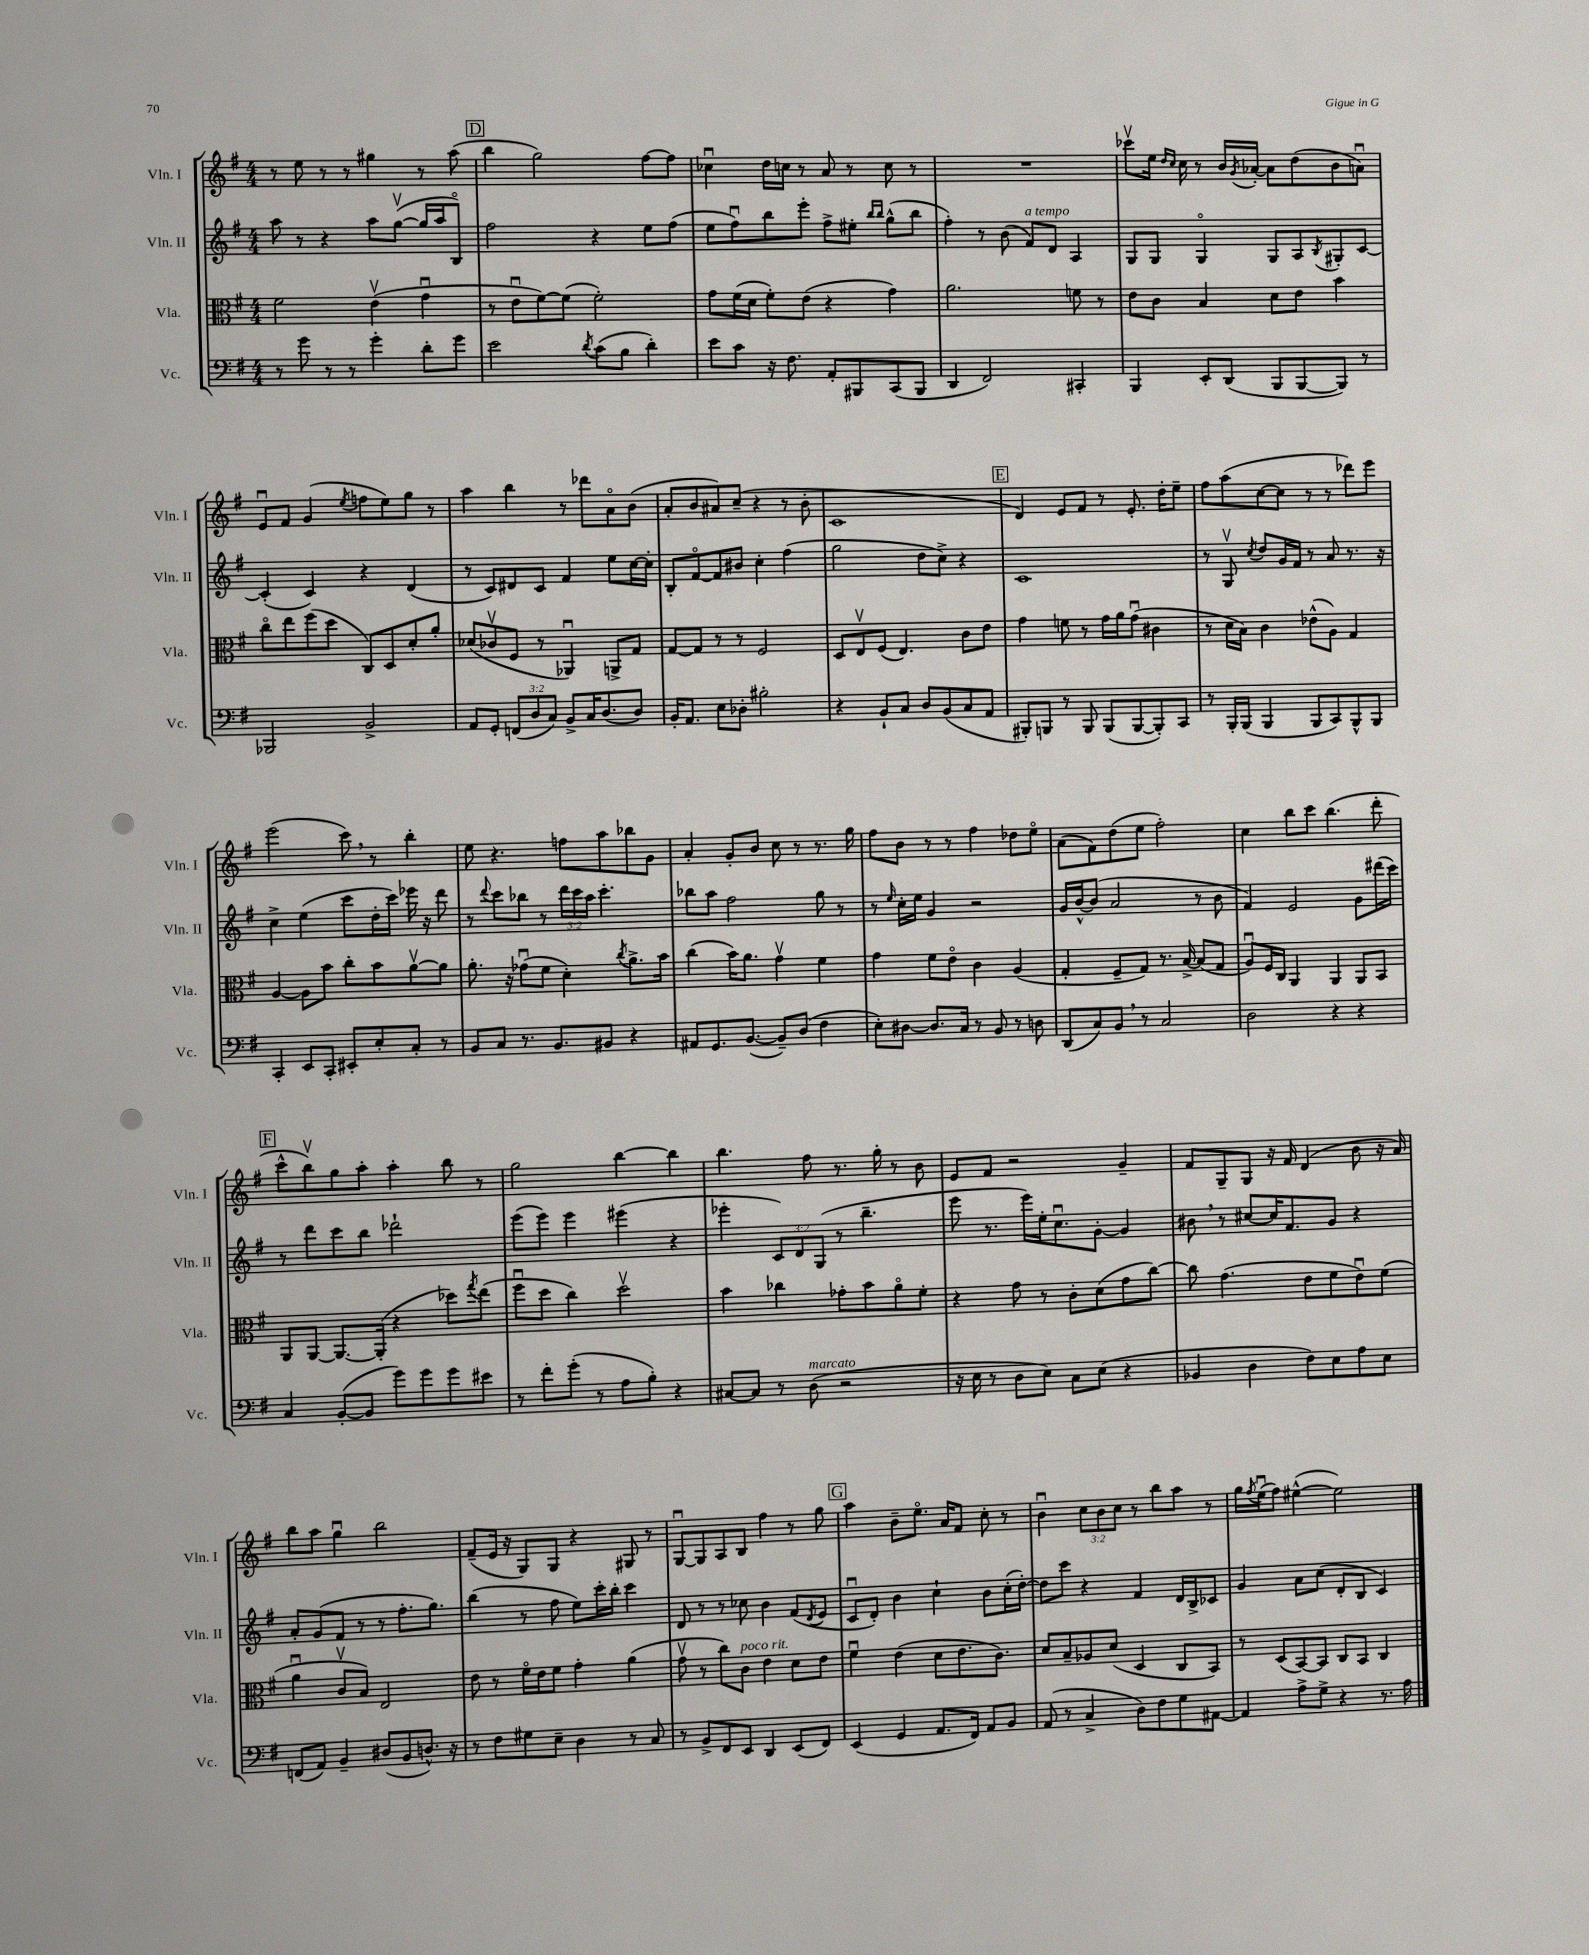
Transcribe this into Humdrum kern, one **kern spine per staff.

**kern	**kern	**kern	**kern
*staff4	*staff3	*staff2	*staff1
*clefF4	*clefC3	*clefG2	*clefG2
*k[f#]	*k[f#]	*k[f#]	*k[f#]
*M4/4	*M4/4	*M4/4	*M4/4
8r	2f#	8aa	8r
8g	.	8r	8ee
8r	.	4r	8r
8r	.	.	8r
4g'	(4ev	8aa	4gg#
.	.	([8ggv	.
8d'	4gu	16gg]	8r
.	.	16aa	.
8g	.	8Bo)	(8aa
=	=	=	=
2e	8r	2ff#	4bb
.	8eu	.	.
.	[8f#)	.	2gg)
.	(8f#]	.	.
8qd	.	.	.
(8c	2f#')	4r	.
8B	.	.	.
4d')	.	8ee	[8ff#
.	.	(8ff#	8ff#]
=	=	=	=
8e	8g	8ee	4cc-u
8c	(16f#	8ff#u)	.
.	16d	.	.
16r	8f#')	8bb	16dd
8.F#	.	.	16cc
.	(8e	8eee'	8r
8AA'	4r	8ff#^	8a
8BBB#	.	8ee#'	8r
.	.	16qqbb	.
.	.	16qqbb	.
(8CC	4g)	(8gg^^	8cc
8BBB#	.	8bb	8r
=	=	=	=
4DD	2.a	4ff#')	1r
2FF#)	.	8r	.
.	.	(8b	.
.	.	8f#)	.
.	.	8d	.
4CC#'	8f	4A	.
.	8r	.	.
=	=	=	=
4BBB	8e	8G	8ccc-v
.	8c	8G	16ee
.	.	.	16qqdd
.	.	.	16qqcc
.	.	.	16cc
8EE'	4B	4Go	8r
(8DD	.	.	16b
.	.	.	8qg
.	.	.	[16a-'
8BBB	8d	8G	8a-]
[8BBB	8e	8A	(8dd
.	.	8qB	.
8BBB])	4b	8G#'	8b
8r	.	[8c	8au)
=	=	=	=
2BBB-	8cco	(4c']	8eu
.	8ee	.	8f#
.	(8ff#	4c)	(4g
.	8dd	.	.
.	.	.	8qee
2BB^	8C)	4r	8ff
.	8D	.	8ee)
.	8d'	(4d	8gg
.	8a'	.	8r
=	=	=	=
8AA	(8d-	8r	4aa
8GG'	8c-v	8c)	.
(12FF	8F#	8d#	4bb
12D	.	.	.
.	8r	8c	.
12C)	.	.	.
8BB^	4AA-u)	4f#	8r
16C	.	.	8ddd-
(8.D	.	.	.
.	8AA^	8ee	8ao
8D)	8G	[16cc	(8b
.	.	16cc']	.
=	=	=	=
16BB'	[8G	8B'	8a'
8.AA	.	.	.
.	8G]	[8f#o	8b
8E	8r	8f#]	8a#)
8D-'	8r	8b#	(8cc~
2B#'	2F#	4cc'	4r
.	.	(4ff#	8r
.	.	.	8b'
=	=	=	=
4r	8D	2gg	1c
.	8Ev	.	.
8BB`	(8F#	.	.
8C	4.E)	.	.
8D	.	8dd	.
(8BB	.	8cc^)	.
8C	8c	4r	.
8AA	8e	.	.
=	=	=	=
8BBB#')	4g	1c	4d)
8BBB	.	.	.
8r	8f	.	8e
8BBB	8r	.	8f#
(8BBB	16g	.	8r
.	16a	.	.
[8BBB	(8gu	.	8.e'
8BBB'])	4c#	.	.
.	.	.	16dd'
8CC	.	.	8ee~
=	=	=	=
8r	8r	8r	8ff#
16BBB'	16d	8Gv	(8aa
(16BBB	16B)	.	.
.	.	8qcc	.
4BBB	4c	8dd	[8cc
.	.	16g	8cc]
.	.	16f#	.
8BBB	(8e-^^	8r	8r
8CC)	8A)	8a	8r
8BBB^^	4G	8.r	8ddd-)
8BBB	.	.	8eee
.	.	16r	.
=	=	=	=
4CC'	[4A	4cc^	(2eee
8EE	8A]	(4ee	.
8CC'	8b	.	.
8EE#'	8cc'	8ccc	8ccc)
8E'	8b	16dd'	8r
.	.	16ccc)	.
8C'	[8av	16eee-	4bb'
.	.	16r	.
8r	8a]	8ddd	.
=	=	=	=
8BB	8.a'	8r	8ee
.	.	8qqddd	.
8C	.	8ccc	4.r
.	16r	.	.
8.r	(8g-u	8bb-	.
.	8f#	8r	.
8.BB	.	.	.
.	4d')	24ddd	8ff
.	.	24ccc	.
.	.	24aa	.
8BB#	.	4.ccc'	8aa
.	8qcc	.	.
4r	8.a^	.	8bb-
.	.	.	8g
.	16b	.	.
=	=	=	=
8AA#	(4cc	8bb-	4a'
8.GG	.	8aa	.
.	16b)	2ff#	8g'
([8.BB	8.a	.	.
.	.	.	8b
8BB~])	4gv	.	8cc
(8D	.	.	8r
4F#	4f#	8gg	8.r
.	.	8r	.
.	.	.	16gg
=	=	=	=
8E')	4g	8r	8ff#
.	.	16qqee	.
[8D#	.	16cc'	8b
.	.	16ee	.
8.D#]	8f#	4g	8r
.	8eo	.	8r
16C	.	.	.
8r	4c	2r	4ff#
8BB	.	.	.
8r	(4A	.	8dd-
8D	.	.	8eeo
=	=	=	=
(8DD	4G'	16g	(8a
.	.	[16b^^	.
8C)	.	(8b]	8f#)
8BB	8F#~	2a	(8dd
8r	8G)	.	8ee
2C	8.r	.	2ff#')
.	[16B^	.	.
.	(8B]	8r	.
.	8G	8b	.
=	=	=	=
2D	8Au)	4f#)	4cc
.	16F#	.	.
.	16C	.	.
.	4AA	2e	8bb
.	.	.	8ccc
4r	4AA	.	(4.bb
4r	8AA	8g	.
.	8BB	(16ddd#	8ddd'
.	.	16ccc)	.
=	=	=	=
4C	8AA	8r	8ccc^^
.	[8AA	8ddd	8bbv)
([8BB'	8.AA_	8ccc	8gg
8BB]	.	8bb	8aa'
.	(16AA']	.	.
8g)	4r	2ddd-`	4aa'
8g	.	.	.
8g	8dd-)	.	8bb
.	8qgg	.	.
8e#	(8ee	.	8r
=	=	=	=
8r	8ff#u	(8eee	2gg
8f#'	8dd	8eee)	.
(8g'	4cc)	4eee	.
8r	.	.	.
8A	2ddv	(4eee#	[4bb
8B')	.	.	.
4r	.	4r	4bb]
=	=	=	=
[8C#	4b	4eee-'	4.bb
8C#]	.	.	.
8r	4cc-	12c)	.
.	.	12d	.
(8D	.	.	8ff#
.	.	(12G	.
2r	8g-'	8r	8.r
.	8b	4.bb~	.
.	.	.	16gg'
.	8ao	.	8r
.	8f#'	.	8b
=	=	=	=
16r	4r	8eee	8e
16E	.	.	.
8r	.	8.r	8f#
8D	8g	.	2r
.	.	16eee)	.
8E)	8r	16ee'	.
.	.	8.ccu	.
8C	8c'	.	.
(8E	(8d	[8g'	.
4r	8g	4g]	4g~
.	[8cc)	.	.
=	=	=	=
4BB-	8cc]	8b#	8f#
.	(4.g	8r	8G~
4D	.	[8cc#	8G
.	.	16cc#]	16r
.	.	8.f#	16f#
8F#)	8e	.	(4d
8E	8f#	8g	.
8A	8eu)	4r	8b
8E	(8f#	.	16r
.	.	.	16a)
=	=	=	=
(8FF	4au	8a'	8bb
8AA)	.	(8g	8aa
4BB~	8cv	8f#	4ggu
.	8B)	8r	.
(8D#	2E	8r	2bb
8BB	.	8.ff#'	.
8.D^^)	.	.	.
.	.	8.gg)	.
16r	.	.	.
=	=	=	=
8r	8e	(4bb	(8f#~
8F#	8r	.	16e
.	.	.	16r
8G#	16f#o	8r	8G)
.	16e	.	.
8E~	8f#	8ff#	8G
4D	4g'	8ee)	4r
.	.	16ccc'	.
.	.	16bb'	.
8r	(4a	4ccc	8G#
8C	.	.	8r
=	=	=	=
8r	8gv	8d	[8Gu
8BB^	8r	8r	8G]
8FF#	8cc)	8r	8A
8EE	8c	8cc-	8B
4DD	4e	4b	4ff#
(8EE	8d	(8f#	8r
.	.	8qd	.
8FF#)	8e	8e	8gg
=	=	=	=
(4EE	4f#u	8cu	4aa
.	.	8d')	.
4GG	(4e	4b	8b~
.	.	.	8.eeo
8.AA	8d	4cc`	.
.	.	.	16a
.	8.e	.	8f#
16FF#)	.	.	.
8AA	.	8b	8cc'
.	8.c)	.	.
8BB	.	(16cc'	8r
.	.	[16dd')	.
=	=	=	=
(8AA	8d	8dd]	4bu
8r	8B~	8ccc	.
4C^	8A-	4r	12cc
.	.	.	12b
.	(8d	.	.
.	.	.	12cc
8D)	4D	4f#	8r
8F#	.	.	8bb
8G	8C	16d	8aa
.	.	16B^	.
[8AA#	8BB)	8c-	8r
=	=	=	=
4AA#]	8r	4g	16gg
.	.	.	8qff#
.	.	.	(16eeu
.	(8D	.	8ff#)
8A^	[8BB)	8a	([4ee#^^
8G^	8BB]	(8cc	.
4r	8C	8d'	2ee#])
.	8BB	8B	.
8.r	4C	4c)	.
16A	.	.	.
==	==	==	==
*-	*-	*-	*-
